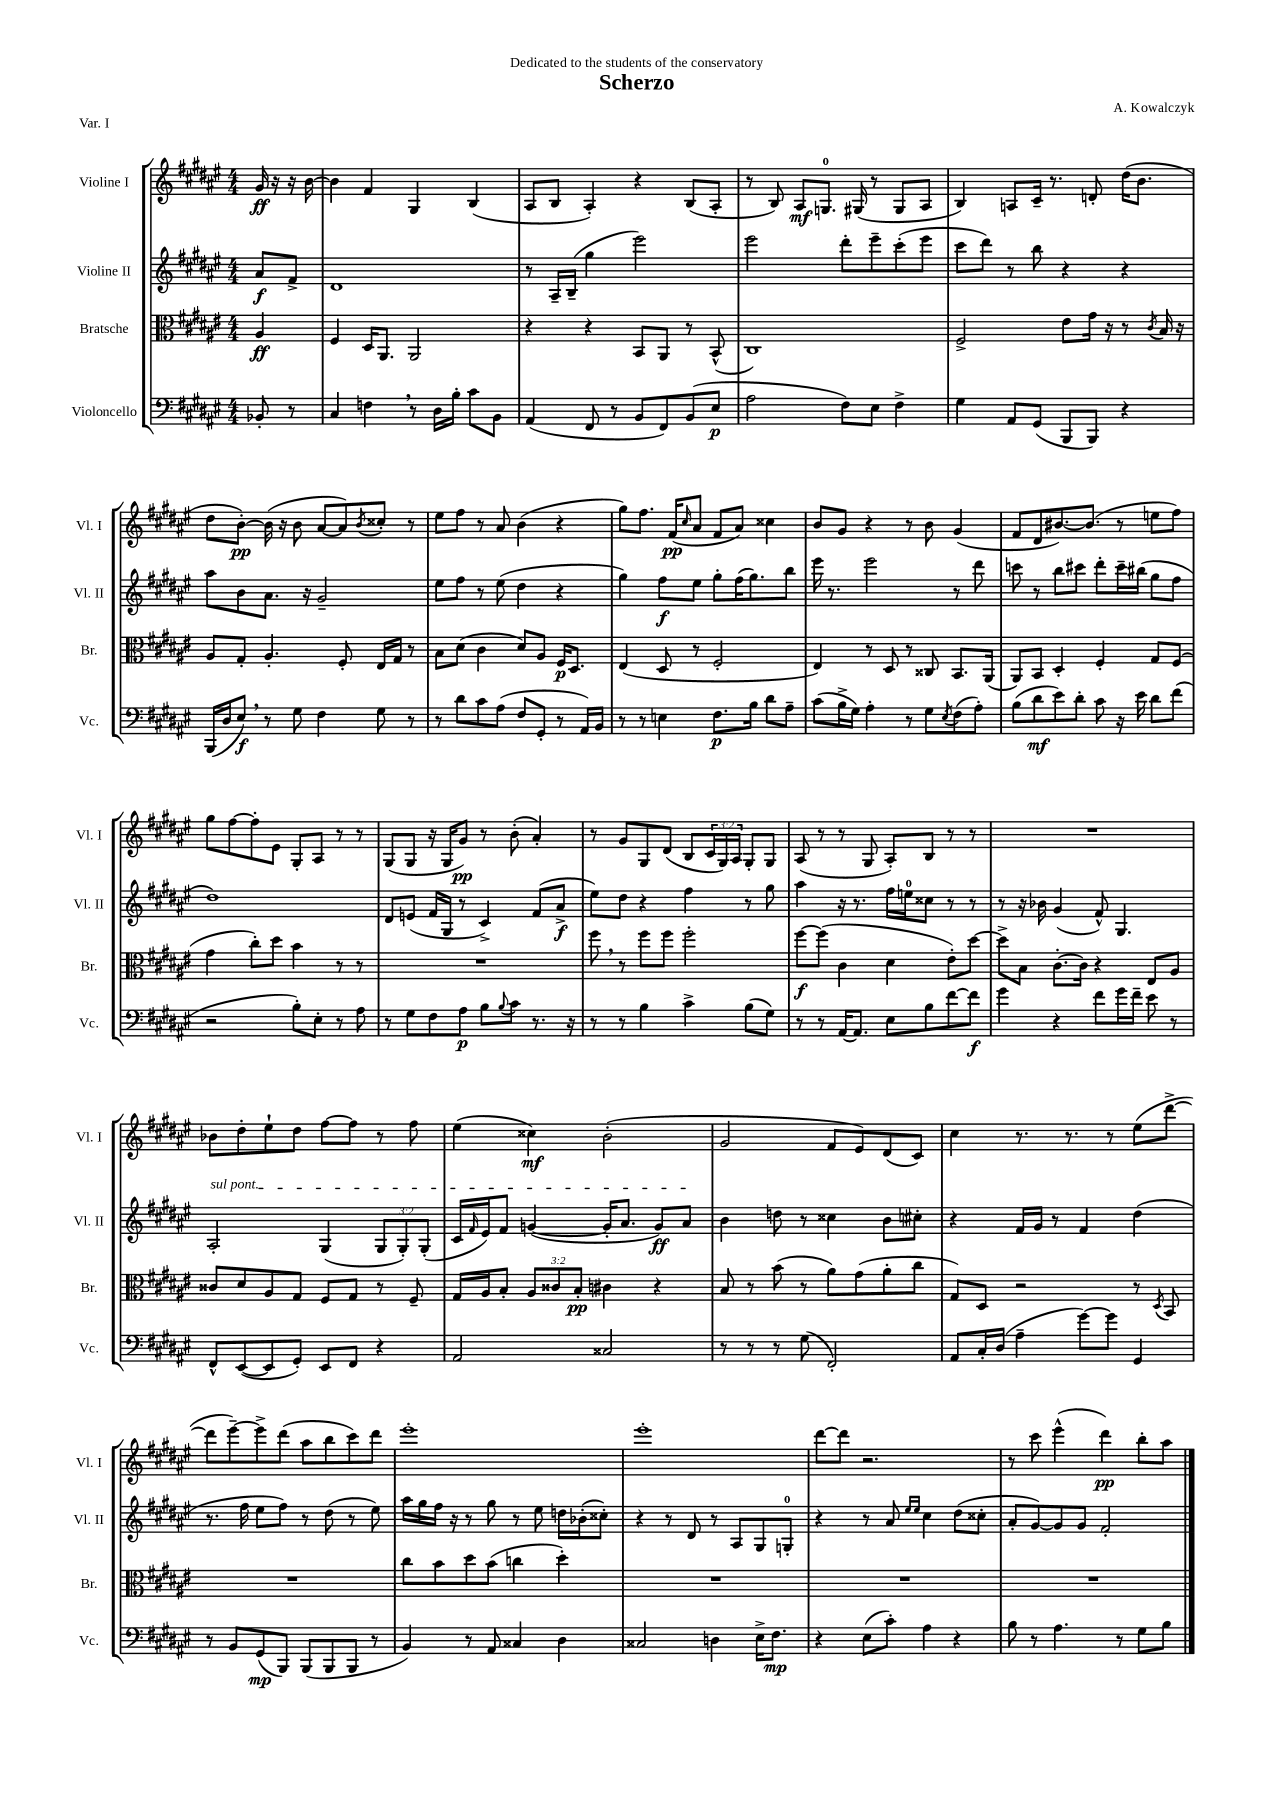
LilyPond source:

\header { title = "Scherzo" composer = "A. Kowalczyk" dedication = "Dedicated to the students of the conservatory" piece = "Var. I" }
<<
\new StaffGroup <<
\new Staff = "s0" \with { instrumentName = "Violine I" shortInstrumentName = "Vl. I" } {
    \clef treble \key fis \major \numericTimeSignature \time 4/4 \override Staff.TupletNumber.text = #tuplet-number::calc-fraction-text \partial 4
    gis'16\ff r16 r16 b'16~ |
    b'4 fis'4 gis4 b4( |
    ais8 b8 ais4-.) r4 b8( ais8-. |
    r8 b8) ais8\mf g8.-0 gis16( r8 gis8 ais8 |
    b4) a8 cis'16-- r8. d'8-. dis''16( b'8. |
    dis''8 b'8~-.\pp) b'16( r16 b'8 ais'8~ ais'8) \acciaccatura { b'8 } cisis''8-. r8 |
    eis''8 fis''8 r8 ais'8 b'4( r4 |
    gis''8) fis''8. fis'16\pp( \grace { cis''16 } ais'8 fis'8 ais'8) cisis''4 |
    b'8 gis'8 r4 r8 b'8 gis'4( |
    fis'8 dis'8 bis'8.~) bis'8.( r8 e''8 fis''8) |
    gis''8 fis''8~ fis''8-. eis'8 gis8-. ais8 r8 r8 |
    gis8( gis8 r16 gis16 gis'8\pp) r8 b'8-.( ais'4-.) |
    r8 gis'8 gis8 dis'8( b8 \tuplet 3/2 { cis'16 gis16) ais16 } gis8-. gis8 |
    ais8( r8 r8 gis8 ais8-.) b8 r8 r8 |
    R1 |
    bes'8 dis''8-. eis''8-! dis''8 fis''8~ fis''8 r8 fis''8 |
    eis''4( cisis''4\mf) b'2-.( |
    gis'2 fis'8 eis'8) dis'8( cis'8) |
    cis''4 r8. r8. r8 eis''8( dis'''8~-> |
    dis'''8 eis'''8~--) eis'''8-> dis'''8( ais''8 b''8 cis'''8) dis'''8 |
    eis'''1-. |
    eis'''1-. |
    dis'''8~ dis'''8 r2. |
    r8 cis'''8 eis'''4-^( dis'''4\pp) b''8-. ais''8 \bar "|." |
}
\new Staff = "s1" \with { instrumentName = "Violine II" shortInstrumentName = "Vl. II" } {
    \clef treble \key fis \major \numericTimeSignature \time 4/4 \override Staff.TupletNumber.text = #tuplet-number::calc-fraction-text \partial 4
    ais'8\f fis'8-> |
    dis'1 |
    r8 ais16-- b16--( gis''4 eis'''2) |
    eis'''2 dis'''8-. eis'''8-- cis'''8-.( eis'''8 |
    cis'''8 dis'''8) r8 b''8 r4 r4 |
    ais''8 b'8 ais'8. r16 gis'2-- |
    eis''8 fis''8 r8 eis''8( dis''4 r4 |
    gis''4) fis''8\f eis''8 gis''8-. fis''16( gis''8.) b''8 |
    eis'''16 r8. eis'''2 r8 dis'''8 |
    c'''8 r8 b''8 cis'''8 dis'''8-. cis'''16-- bis''16( gis''8 fis''8 |
    dis''1) |
    dis'8 e'8( fis'16 gis16 r8 cis'4->) fis'8( ais'8->\f |
    eis''8) dis''8 r4 fis''4 r8 gis''8 |
    ais''4 r16 r8. fis''16 e''16-0 cisis''8 r8 r8 |
    r8 r16 bes'16 gis'4( fis'8-^) gis4. |
    \once \override TextSpanner.bound-details.left.text = \markup { \italic "sul pont." } ais2-.\startTextSpan gis4( \tuplet 3/2 { gis8 gis8-.) gis8-.( } |
    cis'16 \grace { fis'16 } eis'16) fis'8 g'4~( g'16-. ais'8. g'8\ff) ais'8\stopTextSpan |
    b'4 d''8 r8 cisis''4 b'8 cis''8-. |
    r4 fis'16 gis'16 r8 fis'4 dis''4( |
    r8. fis''16 eis''8 fis''8) r8 dis''8( r8 eis''8) |
    ais''16 gis''16 fis''16 r16 r8 gis''8 r8 eis''8 d''16 bes'16-.( cisis''8-.) |
    r4 r8 dis'8 r8 ais8 gis8 g8-0-. |
    r4 r8 ais'8 \grace { eis''16 eis''16 } cis''4 dis''8( cisis''8-. |
    ais'8-. gis'8~) gis'8 gis'8 fis'2-. \bar "|." |
}
\new Staff = "s2" \with { instrumentName = "Bratsche" shortInstrumentName = "Br." } {
    \clef alto \key fis \major \numericTimeSignature \time 4/4 \override Staff.TupletNumber.text = #tuplet-number::calc-fraction-text \partial 4
    ais4\ff |
    fis4 dis16 ais,8. ais,2 |
    r4 r4 b,8 ais,8 r8 b,8-^( |
    cis1) |
    fis2-> eis'8 gis'16 r16 r8 \acciaccatura { cis'8 } b16 r16 |
    ais8 gis8-. ais4.-. fis8-. eis16 gis16 r8 |
    b8 dis'8( cis'4 dis'8) ais8 fis16\p dis8. |
    eis4( dis8 r8 fis2-. |
    eis4) r8 dis8 r8 cisis8 b,8. ais,16( |
    ais,8) b,8 dis4-. fis4-. gis8 fis8( |
    gis'4 cis''8-.) dis''8 b'4 r8 r8 |
    R1 |
    fis''8 \breathe r8 fis''8 fis''8 fis''2-. |
    fis''8~\f fis''8( cis'4 dis'4 eis'8-.) dis''8~ |
    dis''8-> b8 cis'8.~-. cis'16 r4 eis8 ais8 |
    cisis'8 dis'8 ais8 gis8 fis8 gis8 r8 fis8-- |
    gis16 ais16 b8-. \tuplet 3/2 { ais8 cisis'8 b8-.\pp } cis'4 r4 |
    b8 r8 b'8( r8 ais'8) gis'8( ais'8-. cis''8 |
    gis8) dis8 r2 r8 \acciaccatura { dis8 } b,8 |
    R1 |
    cis''8 b'8 dis''8 b'8( c''4 dis''4-.) |
    R1 |
    R1 |
    R1 \bar "|." |
}
\new Staff = "s3" \with { instrumentName = "Violoncello" shortInstrumentName = "Vc." } {
    \clef bass \key fis \major \numericTimeSignature \time 4/4 \partial 4
    bes,8-. r8 |
    cis4 f4 \breathe r8 dis16 b16-. cis'8 b,8 |
    ais,4( fis,8 r8 b,8 fis,8) b,8( eis8\p |
    ais2 fis8) eis8 fis4-> |
    gis4 ais,8 gis,8( b,,8 b,,8) r4 |
    b,,16( dis16 eis8\f) \breathe r8 gis8 fis4 gis8 r8 |
    r8 dis'8 cis'8 ais8( fis8 gis,8-. r8 ais,16) b,16 |
    r8 r8 e4 fis8.\p b16 dis'8 ais8-- |
    cis'8( b16-> gis16) ais4-. r8 gis8 \acciaccatura { eis8 } fis8( ais8-.) |
    b8( dis'8\mf eis'8) dis'8-. cis'8 r16 eis'16 dis'8 fis'8( |
    r2 b8-.) eis8-. r8 ais8 |
    r8 gis8 fis8 ais8\p b8 \appoggiatura { b8 } cis'8 r8. r16 |
    r8 r8 b4 cis'4-> b8( gis8) |
    r8 r8 ais,16~ ais,8. eis8 b8 fis'8~ fis'8\f |
    gis'4 r4 fis'8 gis'16 fis'16-- eis'8 r8 |
    fis,8-^ eis,8~( eis,8 gis,8-.) eis,8 fis,8 r4 |
    ais,2 cisis2 |
    r8 r8 r8 gis8( fis,2-.) |
    ais,8 cis16-. dis16( ais4-- gis'8~) gis'8 gis,4 |
    r8 b,8 gis,8\mp( b,,8) b,,8( b,,8 b,,8 r8 |
    b,4) r8 ais,8 cisis4 dis4 |
    cisis2 d4 eis16-> fis8.\mp |
    r4 eis8( cis'8-.) ais4 r4 |
    b8 r8 ais4. r8 gis8 b8 \bar "|." |
}
>>
>>
\layout { \context { \Score \remove "Bar_number_engraver" } }
